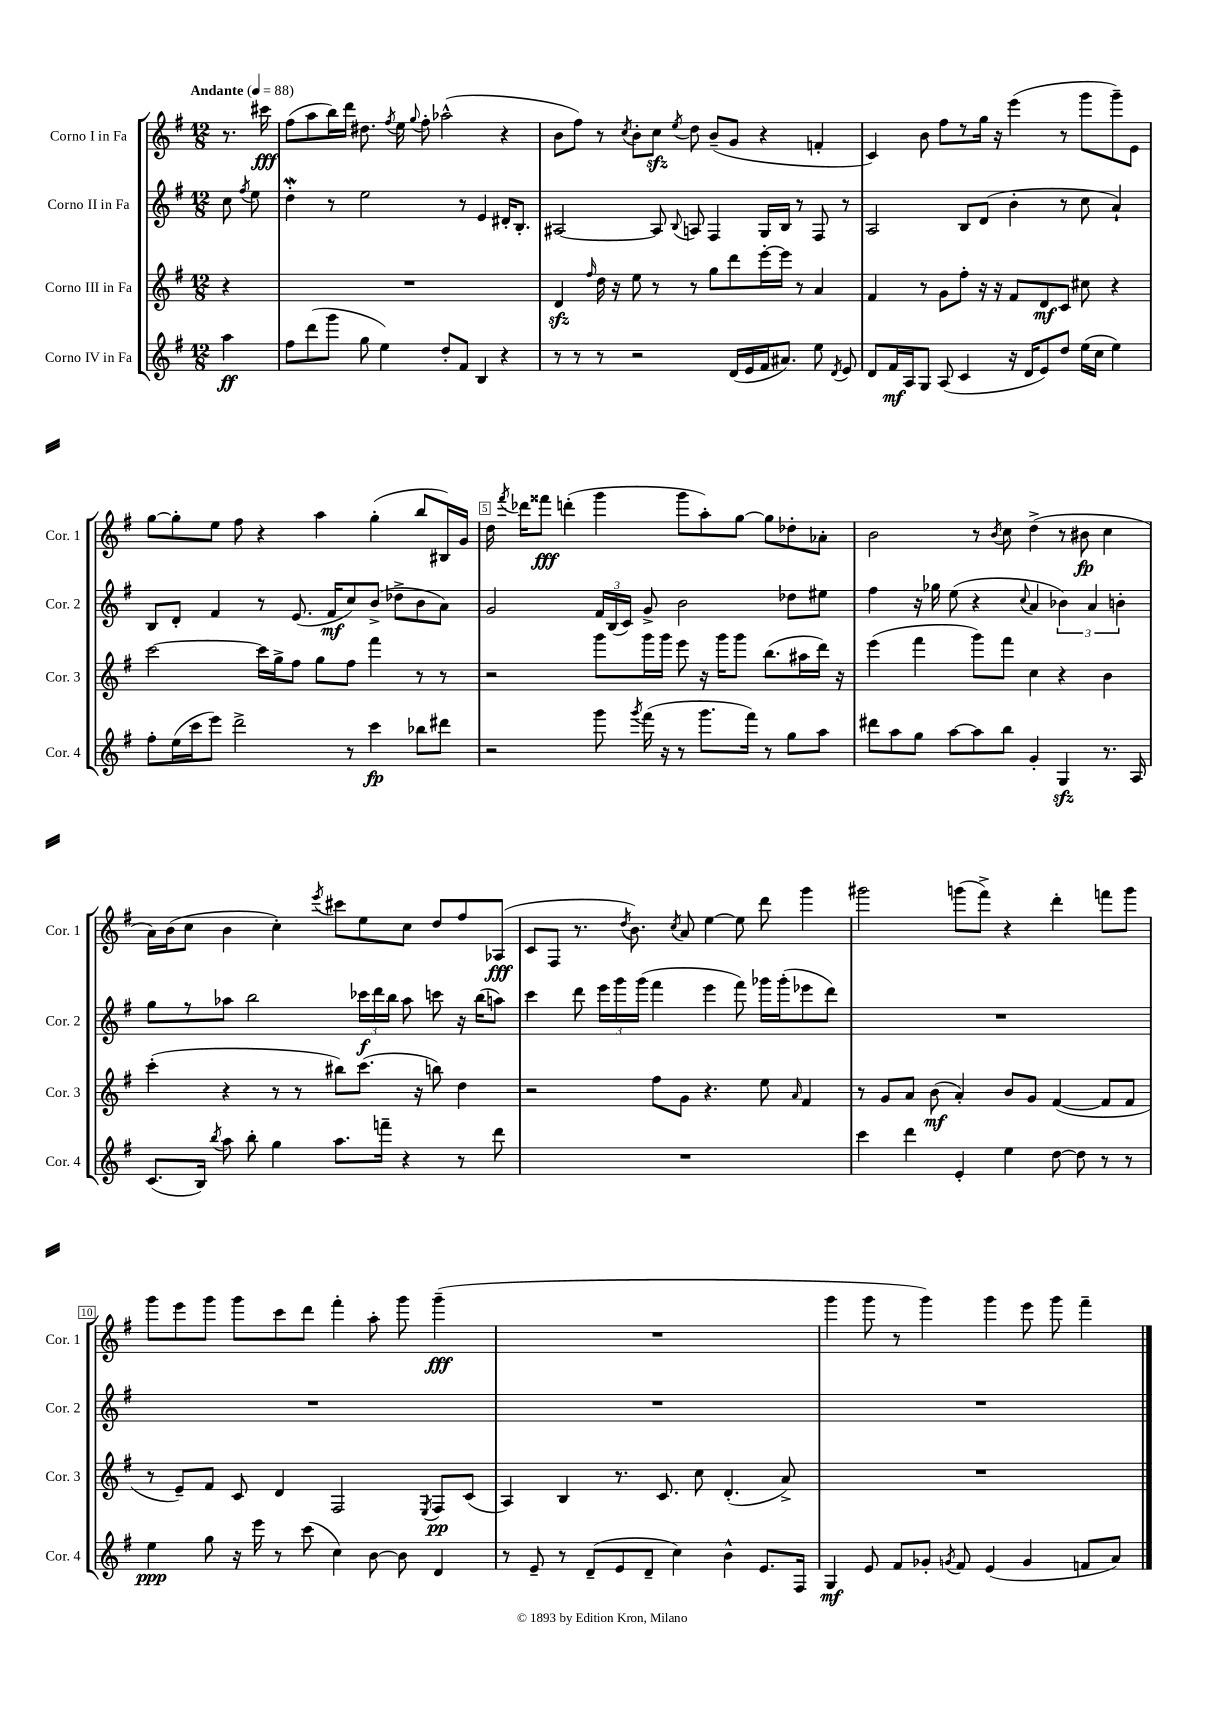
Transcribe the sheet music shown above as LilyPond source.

<<
\new StaffGroup <<
\new Staff = "s0" \with { instrumentName = "Corno I in Fa" shortInstrumentName = "Cor. 1" } {
    \clef treble \key g \major \numericTimeSignature \time 12/8 \partial 4 \tempo "Andante" 4 = 88
    \autoBeamOff r8. cis'''16\fff |
    fis''8[( a''8 b''16) d'''16] dis''8. \acciaccatura { fis''8 } e''16 \appoggiatura { g''8 } fis''8-. aes''2-^( r4 |
    b'8[ fis''8]) r8 \acciaccatura { c''8 } b'8[-. c''8]\sfz \acciaccatura { e''8 } d''8 b'8[--( g'8] r4 f'4-. |
    c'4) b'8 fis''8[ r8 g''16] r16 e'''4( r8 g'''8[ g'''8--) e'8] |
    g''8[~ g''8-. e''8] fis''8 r4 a''4 g''4-.( b''8[ bis16) g'16] |
    d''16 \acciaccatura { fis'''8 } des'''16[ fisis'''8]\fff d'''4-.( g'''4 g'''8[ a''8-.) g''8]~ g''8[ des''8-. aes'8]-. |
    b'2 r8 \acciaccatura { b'8 } c''8 d''4->( r8 bis'8\fp c''4 |
    a'16[) b'16( c''8] b'4 c''4-.) \acciaccatura { e'''8 } cis'''8[ e''8 c''8] d''8[ fis''8 aes8]\fff( |
    c'8[ fis8] r8. \acciaccatura { d''8 } b'8.) \acciaccatura { c''8 } a'8 e''4~ e''8 d'''8 g'''4 |
    gis'''2 g'''8[( fis'''8]->) r4 d'''4-. f'''8[ g'''8] |
    g'''8[ e'''8 g'''8] g'''8[ c'''8 d'''8] fis'''4-. a''8-. g'''8 g'''4--\fff( |
    R1. |
    g'''4 g'''8 r8 g'''4) g'''4 e'''8 g'''8 fis'''4-- \bar "|." |
}
\new Staff = "s1" \with { instrumentName = "Corno II in Fa" shortInstrumentName = "Cor. 2" } {
    \clef treble \key g \major \numericTimeSignature \time 12/8 \partial 4
    \autoBeamOff c''8 \acciaccatura { fis''8 } e''8 |
    d''4-.\mordent r8 e''2 r8 e'4 dis'16[-. b8.]-. |
    ais2~ ais8 \appoggiatura { b8 } a8 fis4 g16[ b16] r8 fis8 r8 |
    a2 b8[ d'8]( b'4-. r8 c''8 a'4-!) |
    b8[ d'8]-. fis'4 r8 e'8.( fis'16[\mf c''8) b'8]->( des''8[-> b'8 a'8]) |
    g'2 \tuplet 3/2 { fis'16[ b16( c'16]) } g'8-> b'2 des''8[ eis''8] |
    fis''4 r16 ges''16 e''8( r4 \appoggiatura { c''8 } a'4 \tuplet 3/2 { bes'4) a'4 b'4-. } |
    g''8[ r8 aes''8] b''2 \tuplet 3/2 { ces'''16[\f d'''16 b''16] } aes''8 c'''8 r16 b''16[( a''8]) |
    c'''4 d'''8 \tuplet 3/2 { e'''16[ g'''16 g'''16]( } fis'''4 e'''4 fis'''8) ges'''16[ ges'''16-.( ees'''8 d'''8]) |
    R1. |
    R1. |
    R1. |
    R1. \bar "|." |
}
\new Staff = "s2" \with { instrumentName = "Corno III in Fa" shortInstrumentName = "Cor. 3" } {
    \clef treble \key g \major \numericTimeSignature \time 12/8 \partial 4
    \autoBeamOff r4 |
    R1. |
    d'4\sfz \grace { fis''16 } d''16 r16 e''8 r8 r8 g''8[ d'''8 e'''16~-. e'''16] r8 a'4 |
    fis'4 r8 g'8[ fis''8]-. r16 r16 fis'8[ d'8\mf c'8] cis''8 r4 |
    c'''2~ c'''16[ g''16-> fis''8] g''8[ fis''8] fis'''4 r8 r8 |
    r2 g'''8[ g'''16 g'''16] e'''8 r16 g'''16[ g'''8] b''8.[( ais''16 d'''16]) r16 |
    e'''4( fis'''4 g'''8[) fis'''8] c''4 r4 b'4 |
    c'''4-.( r4 r8 r8 bis''8[) c'''8.]( r16 b''8) d''4 |
    r2 fis''8[ g'8] r4. e''8 \grace { a'16 } fis'4 |
    r8 g'8[ a'8] b'8\mf( a'4-.) b'8[ g'8] fis'4~( fis'8[ fis'8] |
    r8 e'8[--) fis'8] c'8 d'4 fis2 \acciaccatura { e8 } fis8[\pp c'8]( |
    a4) b4 r8. c'8. c''8 d'4.-.( a'8->) |
    R1. \bar "|." |
}
\new Staff = "s3" \with { instrumentName = "Corno IV in Fa" shortInstrumentName = "Cor. 4" } {
    \clef treble \key g \major \numericTimeSignature \time 12/8 \partial 4
    \autoBeamOff a''4\ff |
    fis''8[ d'''8( g'''8] g''8 e''4) d''8[-. fis'8] b4 r4 |
    r8 r8 r8 r2 d'16[( e'16 fis'16 ais'8.]) e''8 \acciaccatura { d'8 } e'8 |
    d'8[ fis'16\mf a16 g8] a8( c'4 r16 d'16[ e'8) d''8] e''16[( c''16] e''4) |
    fis''8[-. e''16( c'''16 e'''8]) d'''2-> r8 c'''4\fp bes''8[ dis'''8] |
    r2 g'''8 \acciaccatura { g'''8 } fis'''16( r16 r8 g'''8.[ fis'''16]) r8 g''8[ a''8] |
    dis'''8[ a''8 g''8] a''8[~ a''8 b''8] g'4-. g4\sfz r8. a16 |
    c'8.[( b16]) \acciaccatura { b''8 } a''8 b''8-. g''4 a''8.[ f'''16]-- r4 r8 d'''8 |
    R1. |
    c'''4 d'''4 e'4-. e''4 d''8~ d''8 r8 r8 |
    e''4\ppp g''8 r16 e'''16 r8 c'''8( c''4) b'8~ b'8 d'4 |
    r8 e'8-- r8 d'8[--( e'8 d'8]-- c''4) b'4-^ e'8.[ fis16] |
    g4\mf e'8 fis'8[ ges'8]-. \acciaccatura { g'8 } fis'8 e'4( g'4 f'8[ a'8]) \bar "|." |
}
>>
>>
\layout { \context { \Score \override BarNumber.break-visibility = ##(#f #t #t) barNumberVisibility = #(every-nth-bar-number-visible 5) \override BarNumber.stencil = #(make-stencil-boxer 0.1 0.3 ly:text-interface::print) } }
